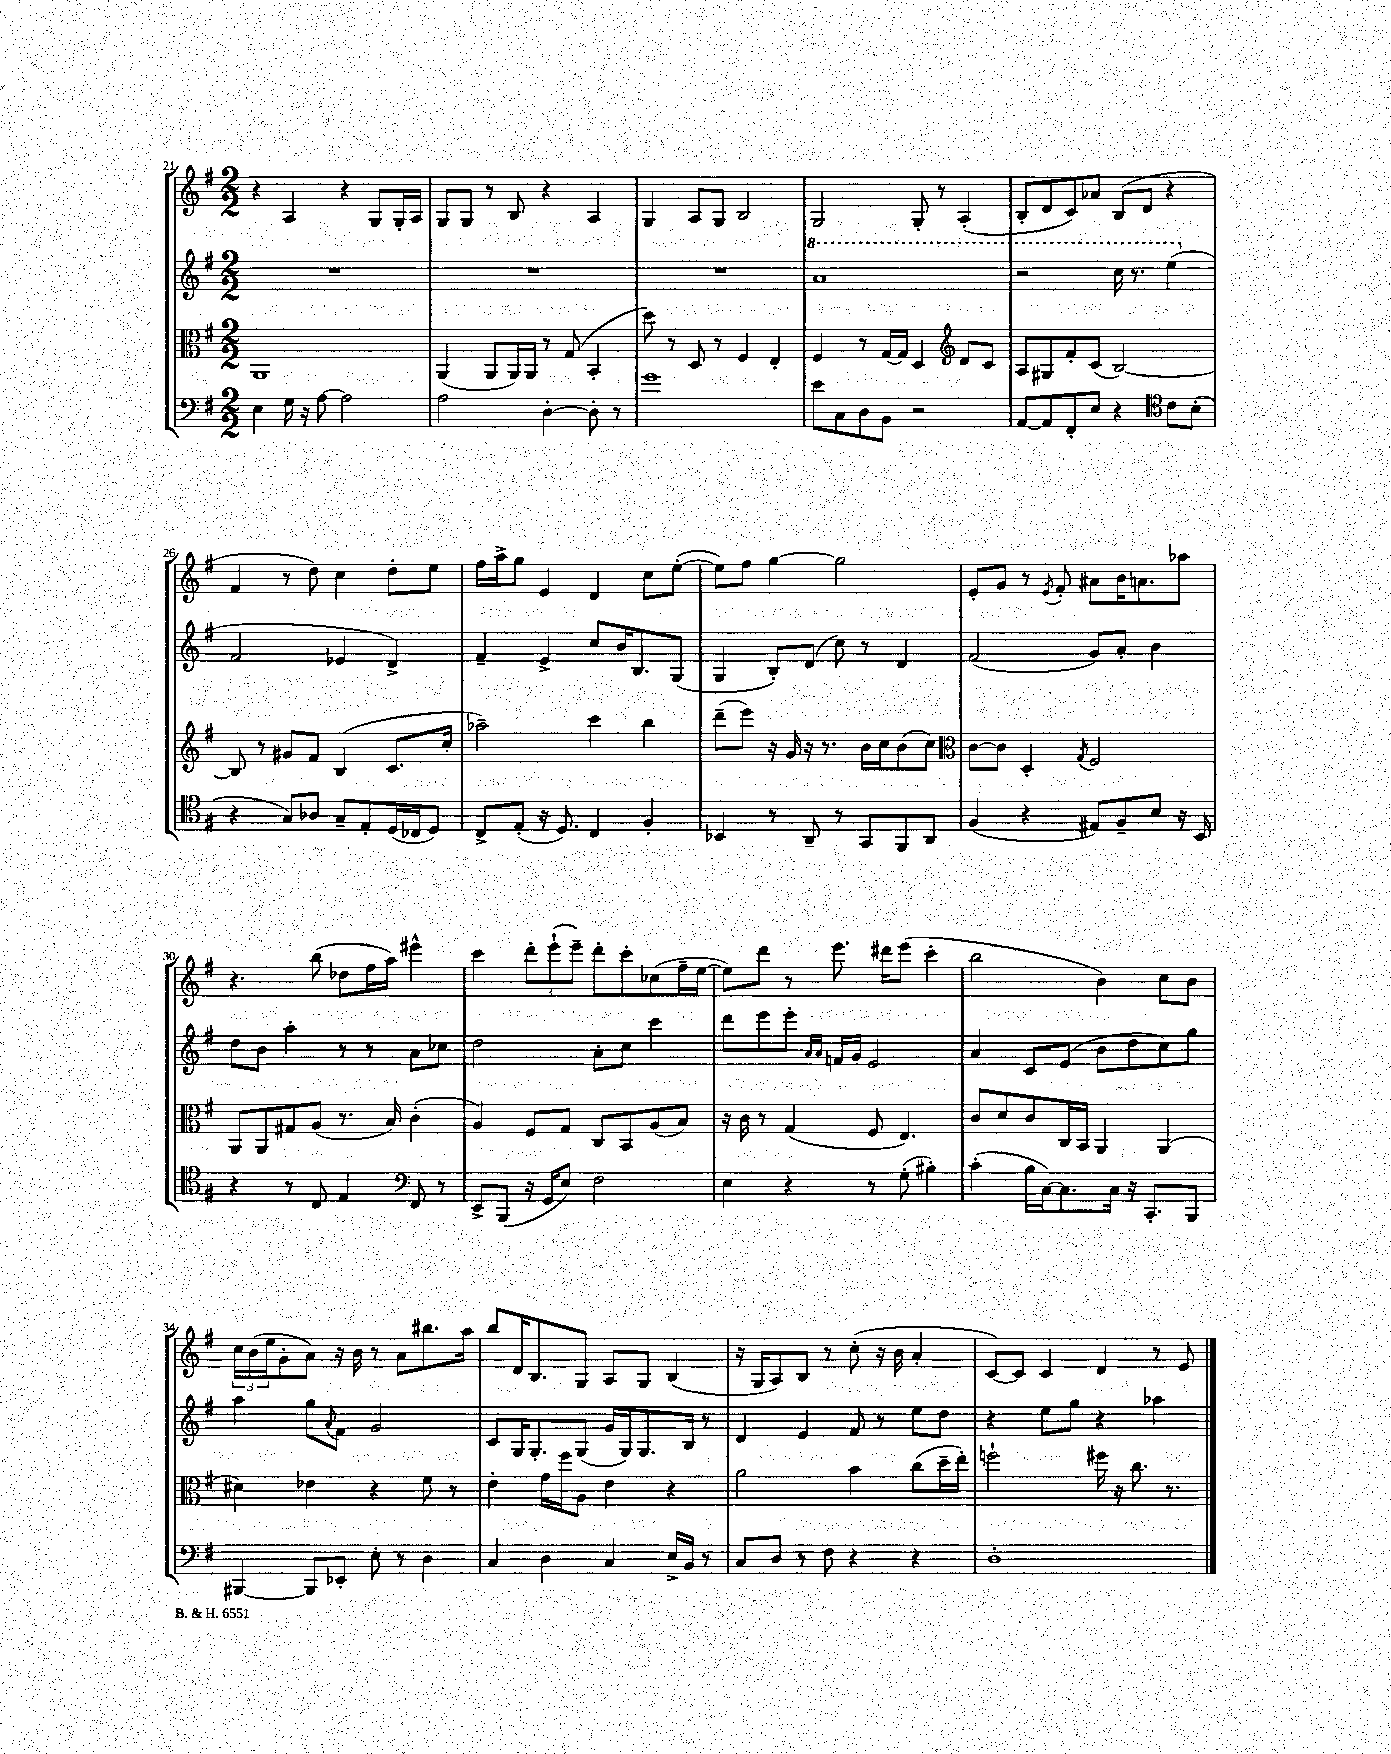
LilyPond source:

<<
\new StaffGroup <<
\new Staff = "s0" {
    \clef treble \key g \major \numericTimeSignature \time 2/2
    r4 a4 r4 g8 g16-. a16 |
    g8 g8 r8 b8 r4 a4 |
    g4 a8 g8 b2 |
    g2 g8-. r8 a4-.( |
    b8-. d'8 c'8) aes'8 b8( d'8 r4 |
    fis'4 r8 d''8) c''4 d''8-. e''8 |
    fis''16 a''16-> g''8 e'4 d'4 c''8 e''8~-.( |
    e''8) fis''8 g''4~ g''2 |
    e'8-. g'8 r8 \acciaccatura { e'8 } fis'8-. ais'8 b'16 a'8. aes''8 |
    r4. b''8( des''8 fis''16 a''16) eis'''4-^ |
    c'''4 \tuplet 3/2 { d'''8-. e'''8-!( e'''8--) } d'''8-. c'''8-. ces''8( fis''16-- e''16~ |
    e''8) d'''8 r8 e'''8. dis'''16 e'''8( c'''4-. |
    b''2 b'4) c''8 b'8 |
    \tuplet 3/2 { c''16 b'16( e''16 } g'8-. a'8) r16 b'16 r8 a'8 bis''8. a''16 |
    b''8 d'16 b8. g8 a8 g8 b4( |
    r16 g16 a8) b8 r8 c''8-.( r16 b'16 a'4-. |
    c'8~) c'8 c'4 d'4 r8 e'8 \bar "|." |
}
\new Staff = "s1" {
    \clef treble \key g \major \numericTimeSignature \time 2/2
    R1 |
    R1 |
    R1 |
    \ottava #1 a''1 |
    r2 c'''16 r8. e'''4( \ottava #0 |
    fis'2 ees'4 d'4->) |
    fis'4-- e'4-> c''8 b'16 b8. g8( |
    g4 b8-.) d'8( c''8) r8 d'4 |
    fis'2( g'8) a'8-. b'4 |
    d''8 b'8 a''4-. r8 r8 a'8 ces''8 |
    d''2 a'8-. c''8 c'''4 |
    d'''8 e'''8 e'''8-. \grace { a'16 a'16 } f'16 g'16 e'2 |
    a'4 c'8 e'8( b'8 d''8 c''8) g''8 |
    a''4 g''8 \appoggiatura { a'8 } fis'8 g'2 |
    c'8 g16 g8.-. g8( g'16 g16) g8. b16 r8 |
    d'4 e'4 fis'8 r8 e''8 d''8 |
    r4 e''8 g''8 r4 aes''4 \bar "|." |
}
\new Staff = "s2" {
    \clef alto \key g \major \numericTimeSignature \time 2/2
    a,1 |
    a,4( a,8 a,16) a,16 r8 g8( b,4-. |
    d''8) r8 d8 r8 fis4 e4-. |
    fis4 r8 g16~ g16 d4 \clef treble d'8 c'8 |
    a8 gis8 fis'8-. c'8( b2~) |
    b8 r8 gis'8 fis'8 b4( c'8. c''16-. |
    aes''2--) c'''4 b''4 |
    d'''8--( e'''8) r16 g'16 r16 r8. b'16 c''16 b'8( c''8) |
    \clef alto c'8~ c'8 d4-. \acciaccatura { g8 } fis2 |
    a,8 a,8 gis8 a8( r8. b16) c'4-.( |
    a4) fis8 g8 c8 b,8 a8( b8) |
    r16 c'16 r8 g4( fis8 e4.) |
    c'8 d'8 c'8 c16 b,16 a,4 a,4( |
    dis'4) ees'4 r4 fis'8 r8 |
    e'4-. g'16 fis''16 a8 e'4 r4 |
    a'2 b'4 c''8( d''16-- e''16-.) |
    f''2-! fis''16 r16 c''8. r8. \bar "|." |
}
\new Staff = "s3" {
    \clef bass \key g \major \numericTimeSignature \time 2/2
    e4 g16 r16 a8~ a2 |
    a2 d4~-. d8-. r8 |
    g'1 |
    e'8 c8 d8 b,8 r2 |
    a,8~ a,8 fis,8-. e8 r4 \clef tenor c'8 b8-.( |
    r4 g8) aes8 g8-- e8-. d16( ces16 d8) |
    c8-> e8-.( r16 d8.) c4 fis4-. |
    bes,4 r8 a,8-- r8 g,8 fis,8 a,8 |
    fis4( r4 eis8) fis8-- b8 r16 b,16 |
    r4 r8 c8 e4 \clef bass fis,8 r8 |
    e,8-> b,,8( r16 g,16 e8) fis2 |
    e4 r4 r8 g8-.( bis4-.) |
    c'4-.( b16 c16~) c8. c16 r16 c,8.-. b,,8 |
    bis,,4~ bis,,8 ees,8-. e8-. r8 d4 |
    c4 d4 c4 e16-> b,16 r8 |
    c8 d8 r8 fis8 r4 r4 |
    d1-. \bar "|." |
}
>>
>>
\layout { \context { \Score currentBarNumber = #21 } }
